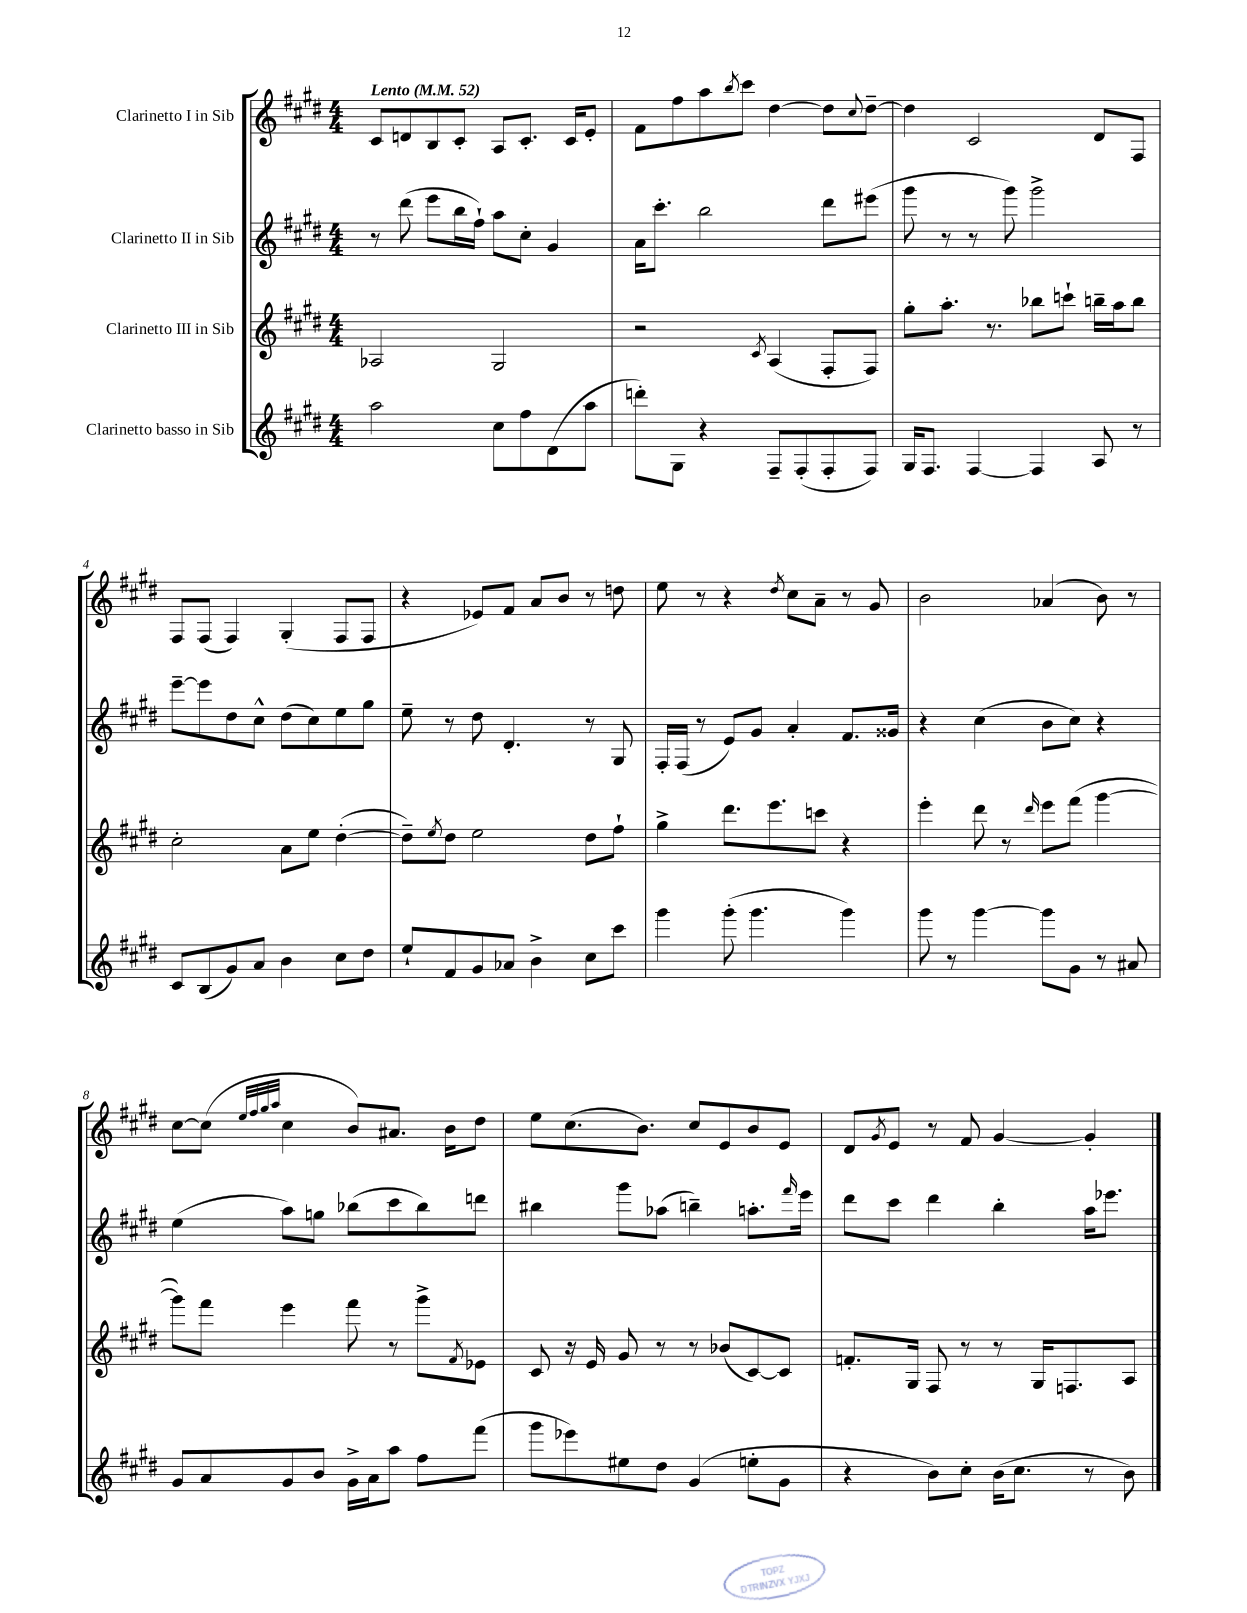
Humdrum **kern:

**kern	**kern	**kern	**kern
*staff4	*staff3	*staff2	*staff1
*clefG2	*clefG2	*clefG2	*clefG2
*k[f#c#g#d#]	*k[f#c#g#d#]	*k[f#c#g#d#]	*k[f#c#g#d#]
*M4/4	*M4/4	*M4/4	*M4/4
*MM52	*MM52	*MM52	*MM52
2aa	2A-	8r	8c#
.	.	(8ddd#	8d
.	.	8eee	8B
.	.	16bb	8c#'
.	.	16ff#`)	.
8cc#	2G#	8aa	8A
8ff#	.	8cc#'	8.c#'
(8d#	.	4g#	.
.	.	.	16c#
8aa	.	.	8e'
=	=	=	=
8ddd')	2r	16a	8f#
.	.	8.ccc#'	.
8G#	.	.	8ff#
4r	.	2bb	8aa
.	.	.	8qbb
.	.	.	8ccc#
.	8qc#	.	.
8F#~	(4A	.	[4dd#
(8F#'	.	.	.
8F#'	8F#'	8ddd#	8dd#]
.	.	.	8qqcc#
8F#)	8F#)	(8eee#	[8dd#~
=	=	=	=
16G#	8gg#'	8ggg#	4dd#]
8.F#	.	.	.
.	8.aa'	8r	.
[4F#	.	8r	2c#
.	8.r	.	.
.	.	8ggg#)	.
4F#]	8bb-	2ggg#^	.
.	8ccc`	.	.
8A	16bb~	.	8d#
.	16aa	.	.
8r	8bb	.	8F#
=	=	=	=
8c#	2cc#'	[8eee~	8F#
(8B	.	8eee]	(8F#
8g#)	.	8dd#	4F#)
8a	.	8cc#^^	.
4b	8a	(8dd#	(4G#'
.	8ee	8cc#)	.
8cc#	([4dd#'	8ee	8F#
8dd#	.	8gg#	8F#
=	=	=	=
8ee`	8dd#~])	8ee~	4r
.	8qee	.	.
8f#	8dd#	8r	.
8g#	2ee	8dd#	8e-)
8a-	.	4.d#'	8f#
4b^	.	.	8a
.	.	.	8b
8cc#	8dd#	8r	8r
8ccc#	8ff#`	8G#	8dd
=	=	=	=
4ggg#	4gg#^	16F#'	8ee
.	.	(16F#	.
.	.	8r	8r
(8ggg#'	8.ddd#	8e)	4r
4.ggg#	.	8g#	.
.	8.eee	.	.
.	.	.	8qdd#
.	.	4a'	8cc#
.	8ccc	.	8a~
4ggg#)	4r	8.f#	8r
.	.	.	8g#
.	.	16g##	.
=	=	=	=
8ggg#	4eee'	4r	2b
8r	.	.	.
[4ggg#	8ddd#	(4cc#	.
.	8r	.	.
.	16qqddd#	.	.
8ggg#]	8eee	8b	(4a-
8g#	(8fff#	8cc#)	.
8r	[4ggg#	4r	8b)
8a#	.	.	8r
=	=	=	=
8g#	8ggg#])	(4ee	[8cc#
8a	8fff#	.	(8cc#]
.	.	.	32qqee
.	.	.	32qqff#
.	.	.	32qqgg#
.	.	.	32qqaa
8g#	4eee	8aa)	4cc#
8b	.	8gg	.
16g#^	8fff#	(8bb-	8b)
16a	.	.	.
8aa	8r	8ccc#	8.a#
8ff#	8ggg#^	8bb-)	.
.	.	.	16b
.	8qf#	.	.
(8fff#	8e-	8ddd	8dd#
=	=	=	=
8ggg#	8c#	4bb#	8ee
8eee-)	16r	.	(8.cc#
.	16e	.	.
8ee#	8g#	8ggg#	.
.	.	.	8.b)
8dd#	8r	(8aa-	.
(4g#	8r	4bb~)	8cc#
.	(8b-	.	8e
8ee'	[8c#)	8.aa'	8b
8g#	8c#]	.	8e
.	.	16qqfff#	.
.	.	16eee	.
=	=	=	=
4r	8.f'	8ddd#	8d#
.	.	.	8qg#
.	.	8ccc#	8e
.	16G#	.	.
8b)	8F#	4ddd#	8r
8cc#'	8r	.	8f#
(16b	8r	4bb'	[4g#
8.cc#	.	.	.
.	16G#	.	.
.	8.F	.	.
8r	.	16aa	4g#']
.	.	8.eee-	.
8b)	8A	.	.
==	==	==	==
*-	*-	*-	*-
